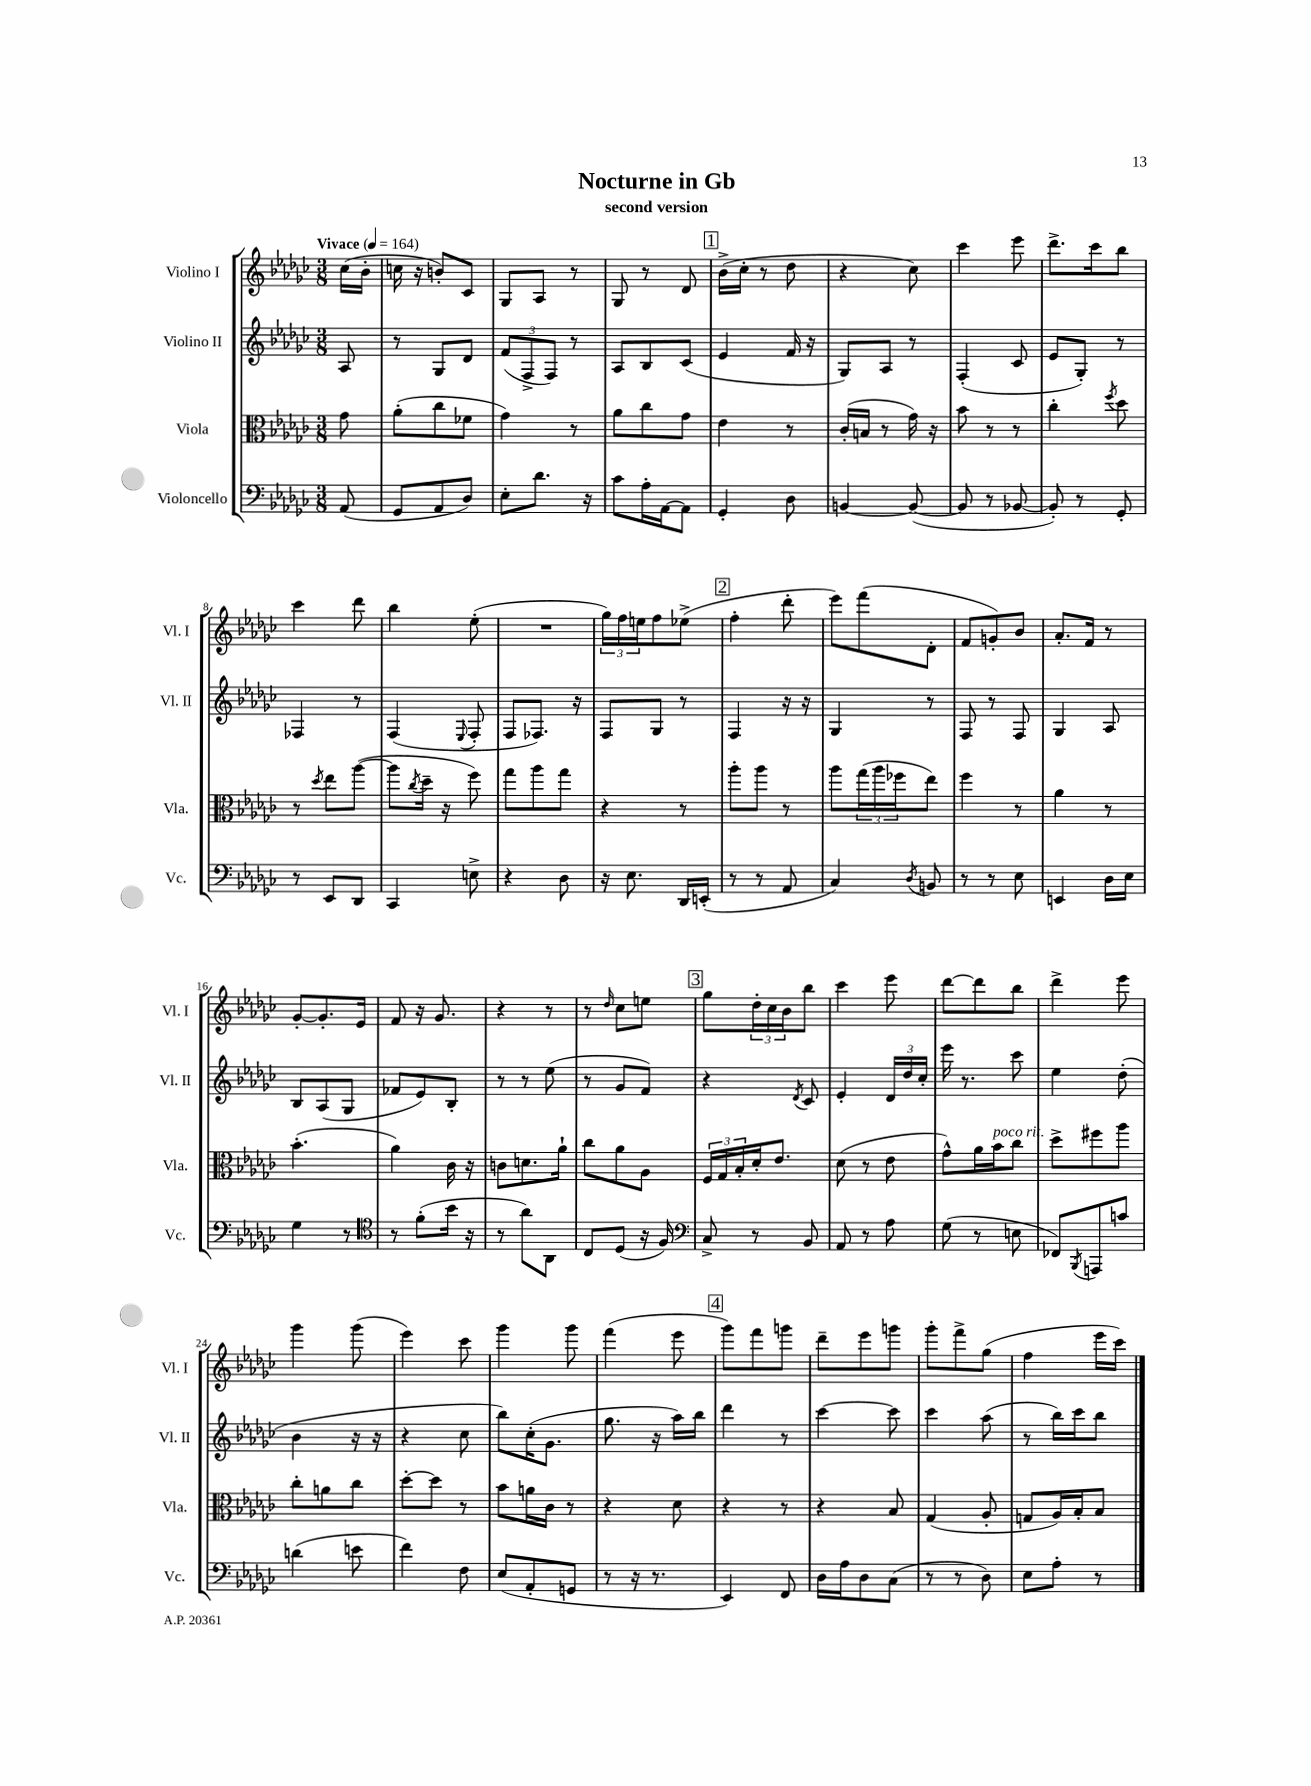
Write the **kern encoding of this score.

**kern	**kern	**kern	**kern
*staff4	*staff3	*staff2	*staff1
*clefF4	*clefC3	*clefG2	*clefG2
*k[b-e-a-d-g-c-]	*k[b-e-a-d-g-c-]	*k[b-e-a-d-g-c-]	*k[b-e-a-d-g-c-]
*M3/8	*M3/8	*M3/8	*M3/8
*MM164	*MM164	*MM164	*MM164
(8AA-/	8g-\	8A-/	(16cc-\LL
.	.	.	16b-'\JJ
=	=	=	=
8GG-/L	(8a-'\L	8r	16cc\
.	.	.	16r
8AA-/	8cc-\	8G-/L	8b'/L)
8D-/J)	8f-\J	8d-/J	8c-/J
=	=	=	=
8E-'\L	4g-\)	(12f/L	8G-/L
.	.	12F^/	.
8.d-\J	.	.	8A-/J
.	.	12F/J)	.
.	8r	8r	8r
16r	.	.	.
=	=	=	=
8c-\L	8a-\L	8A-/L	8G-/
16A-'\L	8cc-\	8B-/	8r
[16AA-\J	.	.	.
8AA-\]J	8g-\J	(8c-/J	8d-/
=	=	=	=
4GG-'/	4e-\	4e-/	(16b-^\LL
.	.	.	16cc-'\JJ
.	.	.	8r
8D-\	8r	16f/	8dd-\
.	.	16r	.
=	=	=	=
[4BB/	(16c-'/LL	8G-/L)	4r
.	16B/JJ	.	.
.	8r	8A-/J	.
(8BB/_	16g-\)	8r	8cc-\)
.	16r	.	.
=	=	=	=
8BB/]	8b-\	(4F'/	4ccc-\
8r	8r	.	.
[8BB-/	8r	8c-/	8eee-\
=	=	=	=
8BB-'/])	4cc-'\	8e-/L	8.ddd-^\L
8r	.	8G-'/J)	.
.	.	.	16ccc-\k
.	8qff/	.	.
8GG-'/	8dd-\	8r	8bb-\J
=	=	=	=
8r	8r	4F-/	4ccc-\
.	8qdd-/	.	.
8EE-/L	8ee-\L	.	.
8DD-/J	([8aa-\J	8r	8ddd-\
=	=	=	=
4CC-/	8aa-\]L	(4F/	4bb-\
.	8qcc-/	.	.
.	16dd-~\Jk	.	.
.	16r	.	.
.	.	8qqE-/	.
8E^\	8ff\)	8F'/	(8ee-'\
=	=	=	=
4r	8gg-\L	8F/L	4.r
.	8aa-\	8.F-/J)	.
8D-\	8gg-\J	.	.
.	.	16r	.
=	=	=	=
16r	4r	8F/L	24gg-\LL)
.	.	.	24ff\
8.E-\	.	.	.
.	.	.	24ee\J
.	.	8G-/J	8ff\
16DD-/LL	8r	8r	(8ee-^\J
(16EE'/JJ	.	.	.
=	=	=	=
8r	8aa-'\L	4F/	4ff'\
8r	8aa-\J	.	.
8AA-/	8r	16r	8ddd-'\
.	.	16r	.
=	=	=	=
4C-/)	8aa-\L	4G-/	8eee-\L)
.	(24gg-\L	.	(8fff\
.	24aa-\	.	.
.	24ff-\J	.	.
8qD-/	.	.	.
8BB/	8ee-\J)	8r	8d-'\J
=	=	=	=
8r	4ff\	8F/	8f/L
8r	.	8r	8g'/)
8E-\	8r	8F/	8b-/J
=	=	=	=
4EE/	4a-\	4G-/	8.a-'/L
.	.	.	16f/Jk
16D-\LL	8r	8A-/	8r
16E-\JJ	.	.	.
=	=	=	=
4G-\	(4.b-'\	8B-/L	[8g-'/L
.	.	(8A-/	8.g-'/]
8r	.	8G-/J	.
.	.	.	16e-/Jk
=	=	=	=
*clefC4	*	*	*
8r	4a-\)	8f-/L	8f/
(8f'\L	.	8e-/)	16r
.	.	.	8.g-/
16b-\Jk	16c-\	8B-'/J	.
16r	16r	.	.
=	=	=	=
8r	8c\L	8r	4r
8a-\L)	8.d\	8r	.
8AA-\J	.	(8ee-\	8r
.	16a-`\Jk	.	.
=	=	=	=
8C-/L	8cc-\L	8r	8r
.	.	.	16qqdd-/
(8D-/J	8a-\	8g-/L	8cc-\L
16r	8A-\J	8f/J)	8ee\J
16F/)	.	.	.
=	=	=	=
*clefF4	*	*	*
8C-^/	24F/LL	4r	8gg-\L
.	24G-/	.	.
.	24B-'/	.	.
8r	16d-'/J	.	24dd-'\L
.	.	.	24cc-\
.	8.e-/J	.	.
.	.	.	24b-\J
.	.	8qd-/	.
8BB-/	.	8c-/	8bb-\J
=	=	=	=
8AA-/	(8d-\	4e-'/	4ccc-\
8r	8r	.	.
8A-\	8e-\	24d-/LL	8eee-\
.	.	24dd-/	.
.	.	24cc-'/JJ	.
=	=	=	=
(8G-\	8g-^^\L)	16eee-\	[8ddd-\L
.	.	8.r	.
8r	16a-\L	.	8ddd-\]
.	16b-\J	.	.
8E\	8cc-\J	8ccc-\	8bb-\J
=	=	=	=
8FF-/L)	8dd-^\L	4ee-\	4ddd-^\
8qBBB-/	.	.	.
8AAA/	8ff#\	.	.
8c/J	8aa-\J	(8dd-'\	8eee-\
=	=	=	=
(4d\	8cc-'\L	4b-\	4ggg-\
.	8a\	.	.
8e\	8cc-\J	16r	(8ggg-\
.	.	16r	.
=	=	=	=
4f\)	[8dd-'\L	4r	4eee-\)
.	8dd-\]J	.	.
8F\	8r	8cc-\	8ccc-\
=	=	=	=
(8E-/L	8b-\L	8bb-\L)	4ggg-\
8AA-'/	16a\L	(16cc-'\K	.
.	16c-\JJ	8.g-\J	.
8GG/J	8r	.	8ggg-\
=	=	=	=
8r	4r	8.gg-\	(4fff\
16r	.	.	.
8.r	.	16r	.
.	8d-\	16aa-\LL)	8eee-\
.	.	16bb-\JJ	.
=	=	=	=
4EE-/)	4r	4ddd-\	8ggg-\L)
.	.	.	8fff\
8FF/	8r	8r	8ggg\J
=	=	=	=
16D-\LL	4r	[4ccc-\	8ddd-~\L
16A-\J	.	.	.
8D-\	.	.	8eee-\
(8C-\J	8B-/	8ccc-\]	8ggg\J
=	=	=	=
8r	(4G-/	4ccc-\	8ggg-'\L
8r	.	.	8fff^\
8D-\)	8A-'/	(8aa-\	(8gg-\J
=	=	=	=
8E-\L	8G/L	8r	4ff\
8A-'\J	16A-/L)	16bb-\LL)	.
.	16B-'/J	16ccc-\J	.
8r	8B-/J	8bb-\J	16eee-\LL
.	.	.	16ccc-\JJ)
==	==	==	==
*-	*-	*-	*-
